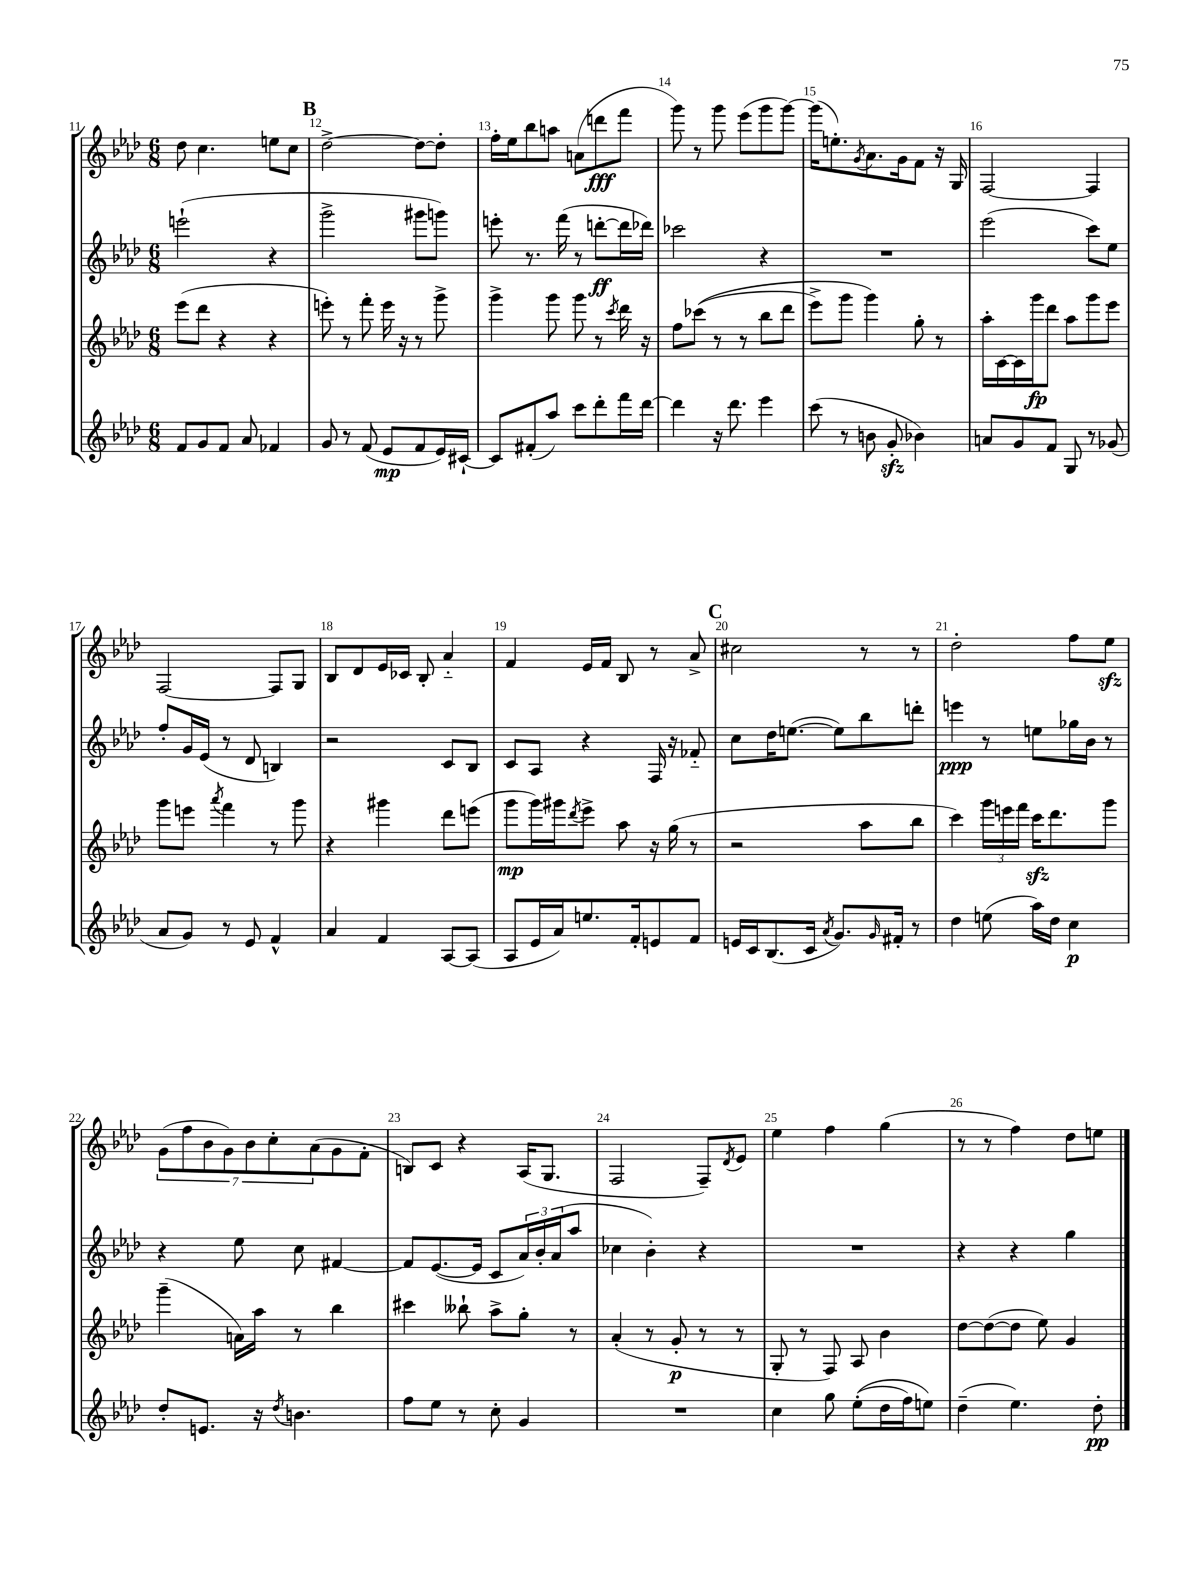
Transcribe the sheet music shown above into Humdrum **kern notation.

**kern	**kern	**kern	**kern
*staff4	*staff3	*staff2	*staff1
*clefG2	*clefG2	*clefG2	*clefG2
*k[b-e-a-d-]	*k[b-e-a-d-]	*k[b-e-a-d-]	*k[b-e-a-d-]
*M6/8	*M6/8	*M6/8	*M6/8
8f	(8eee-	(2eee`	8dd-
8g	8ddd-	.	4.cc
8f	4r	.	.
8a-	.	.	.
4f-	4r	4r	8ee
.	.	.	8cc
=	=	=	=
8g	8eee')	2ggg^	[2dd-^
8r	8r	.	.
(8f	8fff'	.	.
8e-	16eee	.	.
.	16r	.	.
8f	8r	8ggg#	8dd-_
16e-)	8ggg^	8ggg)	8dd-']
[16c#`	.	.	.
=	=	=	=
8c#]	4ggg^	8eee'	16ff'
.	.	.	16ee-
(8f#'	.	8.r	8bb-
8aa-)	8ggg	.	8aa
.	.	(16fff	.
8ccc	8ggg	8r	(8a
8ddd-'	8r	[8ddd'	8ddd
.	8qccc	.	.
16fff	16ddd-	16ddd]	8fff
[16ddd-	16r	16ddd-)	.
=	=	=	=
4ddd-]	8ff	2ccc-	8ggg)
.	&((8ccc-	.	8r
16r	8r	.	8ggg
8.ddd-	.	.	.
.	8r	.	(8eee-
4eee-	8bb-	4r	8ggg
.	8ddd-	.	[8ggg)
=	=	=	=
(8ccc	8eee-^)	2.r	(16ggg]
.	.	.	8.ee')
8r	8ggg	.	.
.	.	.	8qg
8b	4ggg&)	.	8.a-
8g'	.	.	.
.	.	.	16g
4b-)	8gg'	.	8f
.	8r	.	16r
.	.	.	16G
=	=	=	=
8a	16aa-'	(2eee-	[2F
.	[16c	.	.
8g	16c]	.	.
.	16ggg	.	.
8f	8ddd-	.	.
8G	8aa-	.	.
8r	8ggg	8ccc)	4F]
(8g-	8eee-	8ee-	.
=	=	=	=
8a-	8ggg	8ff'	[2F
8g)	8eee	16g	.
.	.	(16e-	.
.	8qaaa-	.	.
8r	4fff	8r	.
8e-	.	8d-	.
4f^^	8r	4B)	8F]
.	8ggg	.	8G
=	=	=	=
4a-	4r	2r	8B-
.	.	.	8d-
4f	4ggg#	.	16e-
.	.	.	16c-
.	.	.	8B-'
[8A-	8ddd-	8c	4a-'~
(8A-]	(8eee	8B-	.
=	=	=	=
8A-	8ggg	8c	4f
16e-	16ggg)	8A-	.
16a-)	16ggg#	.	.
.	8qddd-	.	.
8.ee	8eee-^	4r	16e-
.	.	.	16f
.	8aa-	.	8B-
16f'	.	.	.
8e	16r	16F	8r
.	(16gg	16r	.
8f	8r	8f-'~	8a-^
=	=	=	=
16e	2r	8cc	2cc#
16c	.	.	.
(8.B-	.	16dd-	.
.	.	([8.ee	.
16c	.	.	.
8qa-	.	.	.
8.g)	.	8ee])	.
.	8aa-	8bb-	8r
16qqg	.	.	.
16f#'	.	.	.
8r	8bb-	8ddd'	8r
=	=	=	=
4dd-	4ccc)	4eee	2dd-'
(8ee	24ggg	8r	.
.	24eee	.	.
.	24fff	.	.
16aa-)	16ccc	8ee	.
16dd-	8.ddd-	.	.
4cc	.	16gg-	8ff
.	.	16b-	.
.	8ggg	8r	8ee-
=	=	=	=
8dd-'	(4ggg~	4r	(14g
.	.	.	14ff
8.e	.	.	.
.	.	.	14b-
.	.	.	14g)
.	16a)	8ee-	.
.	.	.	14b-
16r	16aa-	.	.
.	.	.	14cc'
8qdd-	.	.	.
4.b	8r	8cc	.
.	.	.	(14a-
.	4bb-	[4f#	8g
.	.	.	8f'
=	=	=	=
8ff	4ccc#	8f#]	8B)
8ee-	.	([8.e-	8c
8r	8bb--`	.	4r
.	.	16e-]	.
8cc'	8aa-^	8c	.
4g	8gg'	24a-)	(16A-
.	.	24b-'	.
.	.	.	8.G
.	.	(24a-	.
.	8r	8aa-	.
=	=	=	=
2.r	(4a-'	4cc-	2F
.	8r	4b-')	.
.	8g'	.	.
.	8r	4r	8F~)
.	.	.	8qd-
.	8r	.	8e-
=	=	=	=
4cc	8G'	2.r	4ee-
.	8r	.	.
8gg	8F)	.	4ff
&((8ee-'	8A-	.	.
16dd-	4b-	.	(4gg
16ff)	.	.	.
8ee&)	.	.	.
=	=	=	=
(4dd-~	[8dd-	4r	8r
.	(8dd-_	.	8r
4.ee-)	8dd-]	4r	4ff)
.	8ee-)	.	.
.	4g	4gg	8dd-
8dd-'	.	.	8ee
==	==	==	==
*-	*-	*-	*-
